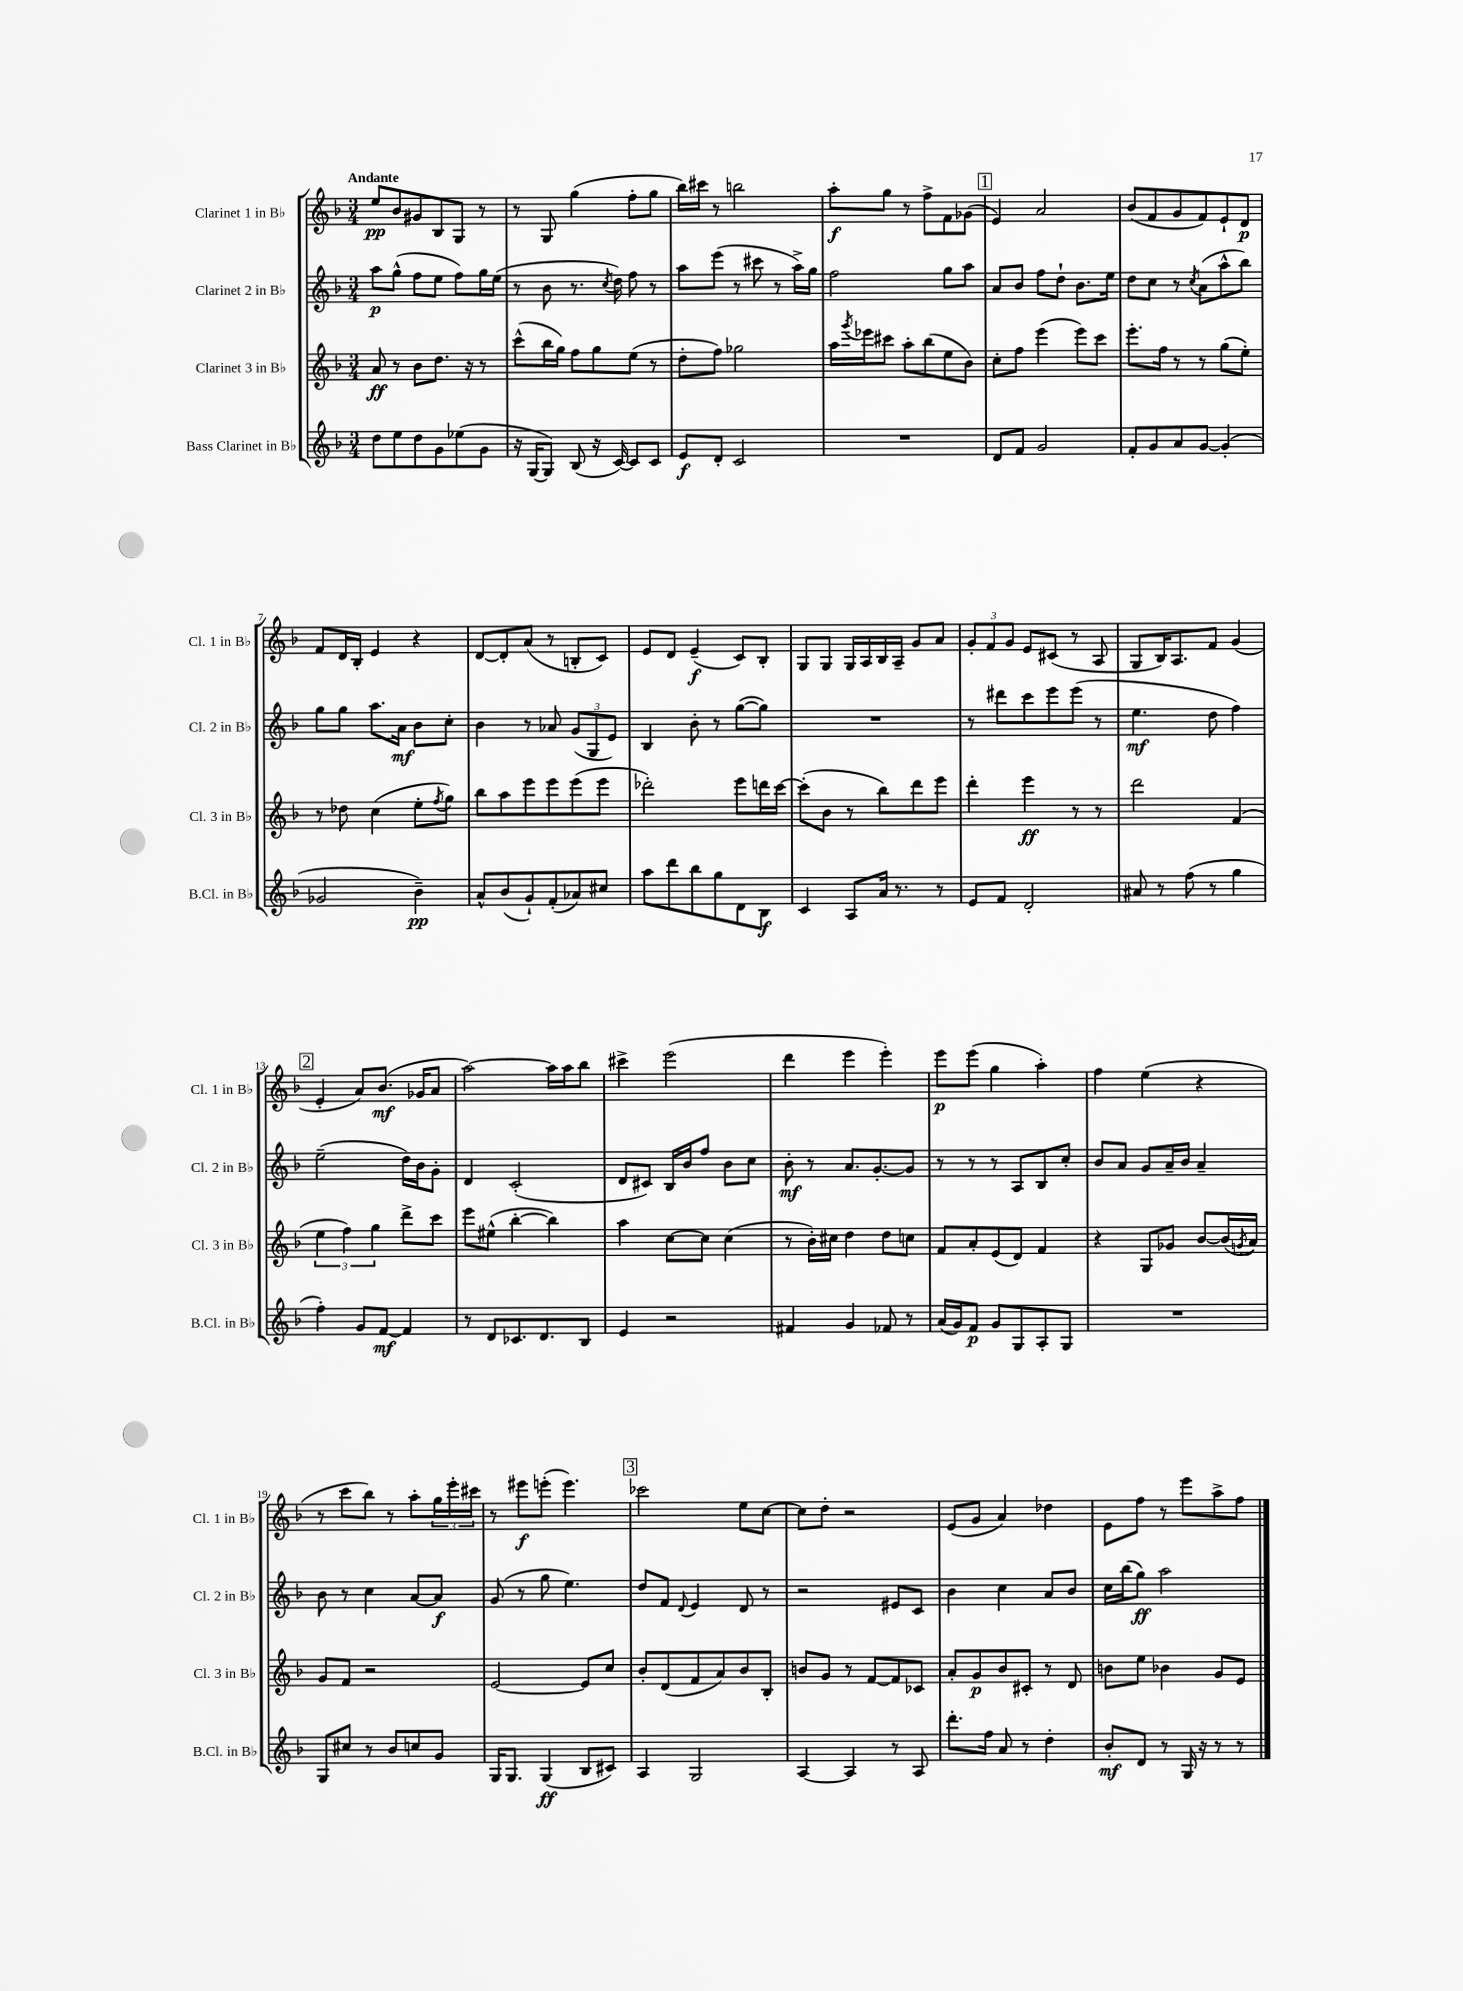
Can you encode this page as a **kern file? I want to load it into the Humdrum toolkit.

**kern	**kern	**kern	**kern
*staff4	*staff3	*staff2	*staff1
*clefG2	*clefG2	*clefG2	*clefG2
*k[b-]	*k[b-]	*k[b-]	*k[b-]
*M3/4	*M3/4	*M3/4	*M3/4
8dd	8a	8aa	8ee
8ee	8r	(8gg^^	8b-
8dd	8b-	8ff	8g#
8g	8.dd	8ee	8B-
(8ee-	.	8ff)	8G
.	16r	.	.
8g	8r	16gg	8r
.	.	(16ee	.
=	=	=	=
16r	(8ccc^^	8r	8r
[16G	.	.	.
8G])	16bb-	8b-	8G
.	16gg)	.	.
(8B-	8ff	8.r	(4gg
16r	8gg	.	.
.	.	8qcc	.
[16c)	.	16dd)	.
8c]	(8ee	8ff	8ff'
8c	8r	8r	8gg
=	=	=	=
8e	8dd'	8aa	16bb-)
.	.	.	16ccc#
8d'	8ff)	(8eee	8r
2c	2gg-	8r	2bb
.	.	8ccc#	.
.	.	8r	.
.	.	16aa^)	.
.	.	16gg	.
=	=	=	=
2.r	16aa	2ff	8aa'
.	8qggg	.	.
.	16eee-	.	.
.	8ccc#	.	8gg
.	8aa'	.	8r
.	(8bb-	.	8ff^
.	8ee	8gg	8f
.	8b-)	8aa	(8g-
=	=	=	=
8d	8cc'	8a	4e)
8f	8ff	8b-	.
2g	(4eee	8ff	2a
.	.	8dd`	.
.	8eee)	8.b-	.
.	8ccc	.	.
.	.	16ee	.
=	=	=	=
8f'	8.eee'	8dd	(8b-
8g	.	8cc	8f
.	16ff	.	.
8a	8r	8r	8g
.	.	8qcc	.
[8g	8r	(8a	8f)
(4g']	(8gg	8aa^^	8e`
.	8ee')	8bb-)	8d
=	=	=	=
2g-	8r	8gg	8f
.	8dd-	8gg	16d
.	.	.	16B-'
.	(4cc	8.aa	4e
.	.	16a	.
4b-~)	8ee'	8b-	4r
.	8qff	.	.
.	8gg)	8cc'	.
=	=	=	=
8a^^	8bb-	4b-	[8d
(8b-	8aa	.	8d']
8g`)	8eee	8r	(8a
(8f'	8eee	8a-	8r
8a-)	(8eee	(12g	8B'
.	.	12G	.
8cc#	8eee	.	8c)
.	.	12e)	.
=	=	=	=
8aa	2ddd-')	4B-	8e
8ddd	.	.	8d
8bb-	.	8b-'	(4e~
8gg	.	8r	.
8d	8eee	([8gg	8c)
8B-	16ddd	8gg])	8B-'
.	[16ccc	.	.
=	=	=	=
4c	(8ccc']	2.r	8G
.	8b-	.	8G
8A	8r	.	16G
.	.	.	16A
16a	8bb-)	.	16B-
8.r	.	.	16A~
.	8ddd	.	8g
8r	8eee	.	8a
=	=	=	=
8e	4ddd'	8r	12g'
.	.	.	12f
8f	.	8ddd#	.
.	.	.	12g
2d'	4eee	8ccc	8e
.	.	8eee	(8c#
.	8r	(8eee	8r
.	8r	8r	8A
=	=	=	=
8a#	2ddd	4.ee	8G
8r	.	.	16B-)
.	.	.	8.A
(8ff	.	.	.
8r	.	8dd	8f
4gg	(4f	4ff)	(4g
=	=	=	=
4ff')	6ee	(2ee~	4e'
.	6ff)	.	.
8g	.	.	8a)
.	6gg	.	.
[8f	.	.	(8.b-
4f]	8ddd^	16dd)	.
.	.	16b-	16g-
.	8ccc	8g'	8a
=	=	=	=
8r	8eee	4d	[2aa)
8d	(8ee#^^	.	.
8.c-	[4bb-'	(2c'	.
8.d	.	.	.
.	4bb-])	.	16aa]
.	.	.	16aa
8B-	.	.	8bb-
=	=	=	=
4e	4aa	8d	4ccc#^
.	.	8c#)	.
2r	[8cc	16B-	(2eee
.	.	16b-	.
.	8cc]	8ff	.
.	(4cc	8b-	.
.	.	8cc	.
=	=	=	=
4f#	8r	8b-'	4ddd
.	16b-')	8r	.
.	16cc#	.	.
4g	4dd	8.a	4eee
.	.	[8.g'	.
8f-	8dd	.	4eee')
8r	8cc	8g]	.
=	=	=	=
(16a	8f	8r	8eee
16g)	.	.	.
8f	8a'	8r	(8eee
8g	(8e	8r	4gg
8G	8d)	8A	.
8A'	4f	8B-	4aa')
8G	.	8cc'	.
=	=	=	=
2.r	4r	8b-	4ff
.	.	8a	.
.	8G	8g	(4ee
.	8g-	16a~	.
.	.	16b-	.
.	[8b-	4a~	4r
.	(16b-]	.	.
.	8qg	.	.
.	16a)	.	.
=	=	=	=
8G	8g	8b-	8r
8cc#	8f	8r	8ccc
8r	2r	4cc	8bb-)
8b-	.	.	8r
8cc	.	[8a	8aa'
8g	.	8a]	24gg
.	.	.	24eee'
.	.	.	24ccc#
=	=	=	=
16G	[2e	(8g	8r
8.G	.	.	.
.	.	8r	8eee#
(4G	.	8gg	(8eee'
.	.	4.ee)	4.eee)
8B-	8e]	.	.
8c#)	8cc	.	.
=	=	=	=
4A	8b-'	8dd	2ccc-
.	(8d	8f	.
.	.	8qqd	.
2G	8f	4e	.
.	8a)	.	.
.	8b-	8d	8ee
.	8B-'	8r	[8cc
=	=	=	=
[4A	8b	2r	8cc]
.	8g	.	8dd'
4A]	8r	.	2r
.	[8f	.	.
8r	8f]	8e#	.
8A	8c-	8c	.
=	=	=	=
8.ddd'	8a'	4b-	(8e
.	8g	.	8g
16ff	.	.	.
8a	8b-	4cc	4a)
8r	8c#'	.	.
4dd'	8r	8a	4dd-
.	8d	8b-	.
=	=	=	=
8b-'	8b	16cc	8e
.	.	(16bb-	.
8d	8ee	8gg)	8ff
8r	4b-	2aa	8r
16G	.	.	8eee
16r	.	.	.
8r	8g	.	8aa^
8r	8e	.	8ff
==	==	==	==
*-	*-	*-	*-
